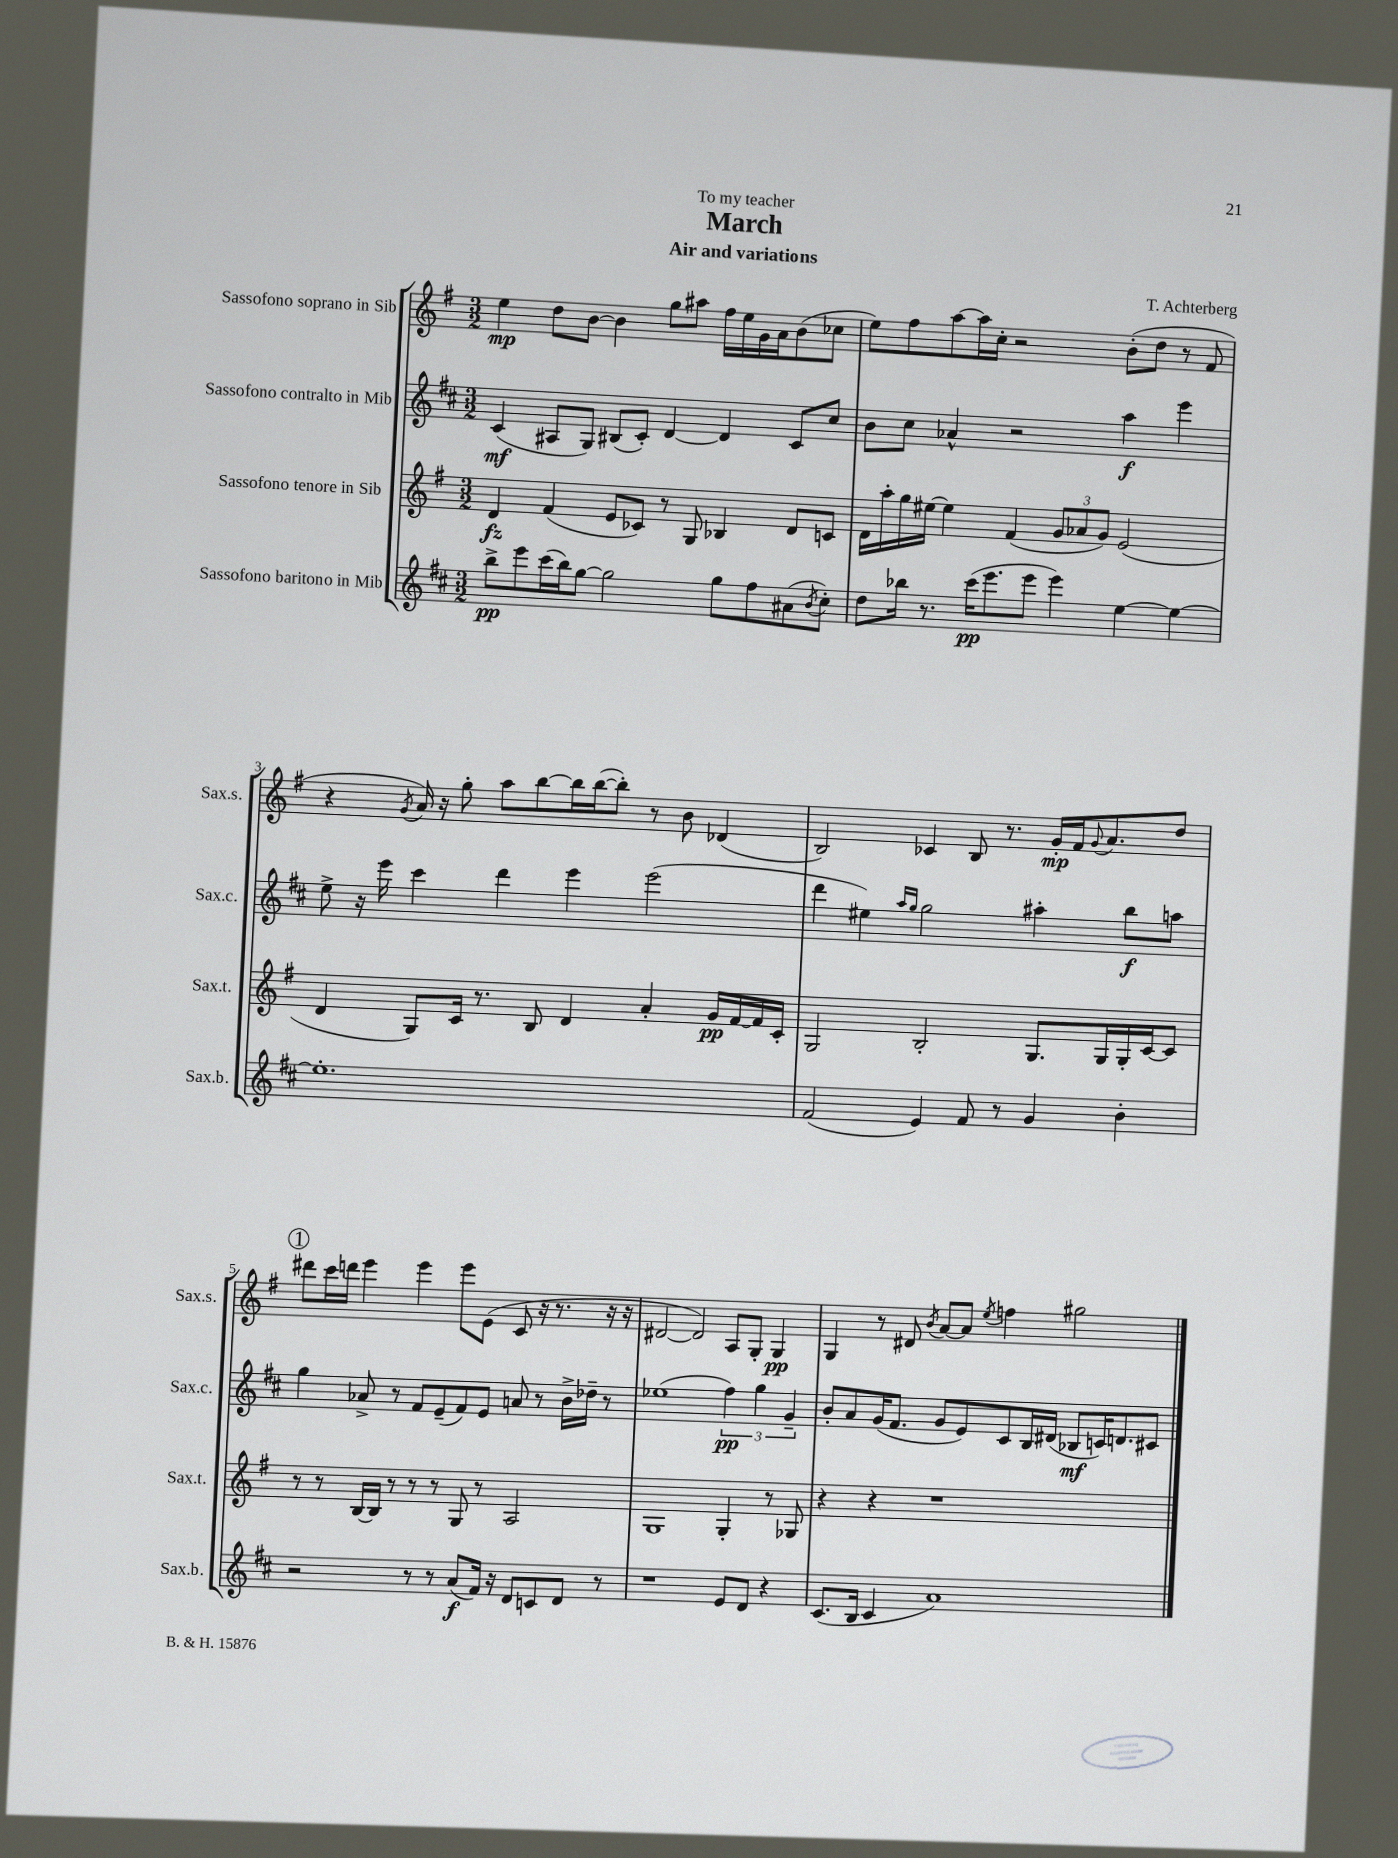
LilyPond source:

\header { title = "March" composer = "T. Achterberg" subtitle = "Air and variations" dedication = "To my teacher" }
<<
\new StaffGroup <<
\new Staff = "s0" \with { instrumentName = "Sassofono soprano in Sib" shortInstrumentName = "Sax.s." } {
    \clef treble \key g \major \numericTimeSignature \time 3/2
    e''4\mp d''8 b'8~ b'4 g''8 ais''8 fis''16 e''16 g'16 a'16 b'8( ces''8 |
    e''8) fis''8 a''8~ a''16 c''16-. r2 b'8-.( d''8 r8 fis'8 |
    r4 \acciaccatura { g'8 } a'16) r16 g''8-. a''8 b''8~ b''16 b''16~( b''8-.) r8 b'8 des'4( |
    b2) ces'4 b8 r8. g'16-.\mp fis'16 \appoggiatura { g'8 } a'8. d''8 |
    \mark \markup { \circle "1" } dis'''8 c'''16 d'''16 e'''4 e'''4 e'''8 e'8( c'8 r16 r8. r16 r16 |
    dis'2~ dis'2) a8 g8-. g4\pp |
    g4 r8 dis'8 \acciaccatura { b'8 } a'8~ a'8 \acciaccatura { e''8 } f''4 gis''2 \bar "|." |
}
\new Staff = "s1" \with { instrumentName = "Sassofono contralto in Mib" shortInstrumentName = "Sax.c." } {
    \clef treble \key d \major \numericTimeSignature \time 3/2
    cis'4\mf( ais8 g8) bis8( cis'8-.) d'4~ d'4 cis'8 cis''8 |
    b'8 cis''8 aes'4-^ r2 a''4\f e'''4 |
    e''8-> r16 e'''16 cis'''4 d'''4 e'''4 e'''2( |
    d'''4 eis''4) \grace { a''16 g''16 } g''2 ais''4-. b''8\f a''8 |
    \mark \markup { \circle "1" } g''4 aes'8-> r8 fis'8 e'8--( fis'8) e'8 a'8 r8 b'16-> des''16-- r8 |
    ees''1( \tuplet 3/2 { fis''4\pp) g''4 g'4-- } |
    b'8-. a'8 g'16( fis'8. g'8 e'8) cis'8 b16 dis'16( bes8\mf c'16) d'8. cis'8 \bar "|." |
}
\new Staff = "s2" \with { instrumentName = "Sassofono tenore in Sib" shortInstrumentName = "Sax.t." } {
    \clef treble \key g \major \numericTimeSignature \time 3/2
    d'4\fz fis'4( e'8 ces'8) r8 g8 bes4 d'8 c'8 |
    d'16 a''16-. g''16 eis''16~ eis''4 fis'4( \tuplet 3/2 { g'8 aes'8 g'8) } e'2( |
    d'4 g8) c'16 r8. b8 d'4 a'4-. g'16\pp fis'16~ fis'16 c'16-. |
    g2 b2-. g8. g16 g16-. c'16~ c'8 |
    \mark \markup { \circle "1" } r8 r8 b16~ b16 r8 r8 r8 g8 r8 a2 |
    g1 g4-. r8 ges8 |
    r4 r4 r1 \bar "|." |
}
\new Staff = "s3" \with { instrumentName = "Sassofono baritono in Mib" shortInstrumentName = "Sax.b." } {
    \clef treble \key d \major \numericTimeSignature \time 3/2
    b''8->\pp e'''8 cis'''16( b''16) g''8~ g''2 g''8 fis''8 ais'8( \acciaccatura { b'8 } cis''8-.) |
    d''8 bes''16 r8. cis'''16\pp( e'''8. e'''8 e'''4) e''4~ e''4~ |
    e''1.-. |
    fis'2( e'4) fis'8 r8 g'4 b'4-. |
    \mark \markup { \circle "1" } r2 r8 r8 a'8\f( fis'16) r16 d'8 c'8 d'8 r8 |
    r1 e'8 d'8 r4 |
    cis'8.( b16 cis'4 a'1) \bar "|." |
}
>>
>>
